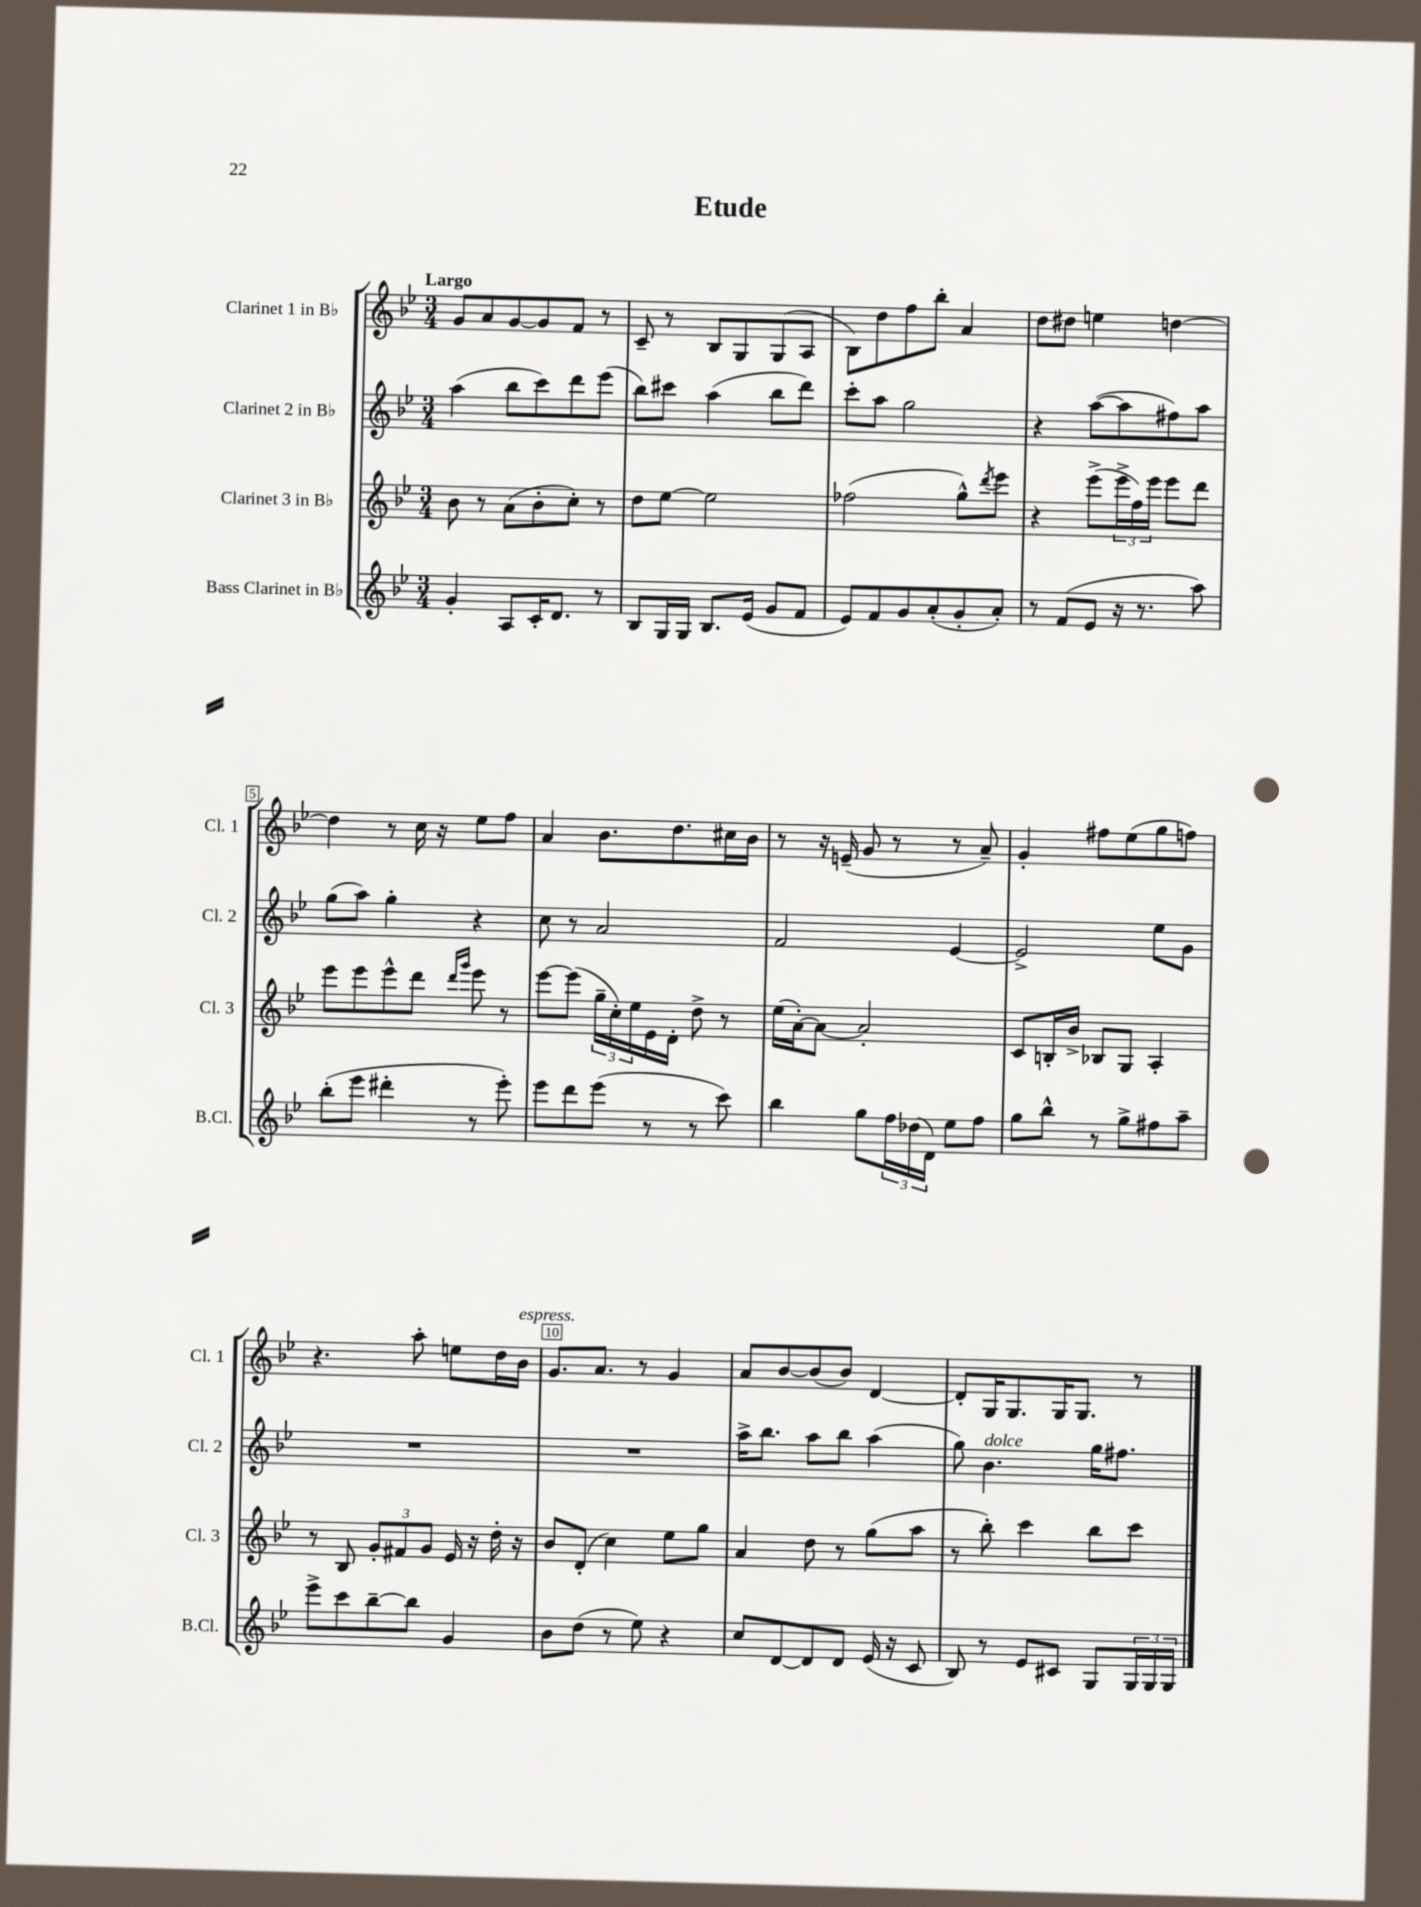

**kern	**kern	**kern	**kern
*staff4	*staff3	*staff2	*staff1
*clefG2	*clefG2	*clefG2	*clefG2
*k[b-e-]	*k[b-e-]	*k[b-e-]	*k[b-e-]
*M3/4	*M3/4	*M3/4	*M3/4
4g'	8b-	(4aa	8g
.	8r	.	8a
8A	(8a	8bb-	[8g
16c'	8b-'	8ccc)	8g]
8.d	.	.	.
.	8cc')	8ddd	8f
8r	8r	(8eee-	8r
=	=	=	=
8B-	8dd	8bb-)	8c~
16G	[8ee-	8ccc#	8r
16G	.	.	.
8.B-	2ee-]	(4aa	8B-
.	.	.	8G
(16e-	.	.	.
8g	.	8bb-	(8G
8f	.	8ddd)	8A
=	=	=	=
8e-)	(2ff-	8ccc'	8B-)
8f	.	8aa	8dd
8g	.	2gg	8ff
(8a'	.	.	8bb-'
8g'	8gg^^)	.	4a
.	8qddd	.	.
8a')	8eee-	.	.
=	=	=	=
8r	4r	4r	8dd
(8f	.	.	8dd#
8e-	(8eee-^	([8aa	4ee
16r	24eee-^	8aa]	.
.	24ff)	.	.
8.r	.	.	.
.	24eee-	.	.
.	8eee-	8ff#)	[4dd
8aa)	8ddd	8aa	.
=	=	=	=
(8bb-'	8eee-	(8gg	4dd]
8eee-	8eee-	8aa)	.
4ddd#'	8eee-^^	4gg'	8r
.	8ddd	.	16cc
.	.	.	16r
.	16qqddd	.	.
.	16qqggg	.	.
8r	8eee-	4r	8ee-
8eee-')	8r	.	8ff
=	=	=	=
8eee-	[8eee-	8cc	4a
8ddd	(8eee-]	8r	.
(8eee-	24gg~	2a	8.b-
.	24cc')	.	.
.	24ee-	.	.
8r	16e-	.	.
.	16d'	.	8.dd
8r	8dd^	.	.
8ccc)	8r	.	16cc#
.	.	.	16b-
=	=	=	=
4bb-	(16ee-	2f	8r
.	[16a')	.	.
.	8a_	.	16r
.	.	.	(16e~
8gg	2a']	.	8g
24ff	.	.	8r
(24dd-	.	.	.
24d)	.	.	.
8ee-	.	[4e-	8r
8ff	.	.	8a~)
=	=	=	=
8gg	8c	2e-^]	4g'
8bb-^^	16B'	.	.
.	16b-^	.	.
8r	8B-	.	8ff#
8gg^	8G	.	(8ee-
8ff#	4A'	8ee-	8gg
8aa~	.	8g	8ff)
=	=	=	=
8eee-^	8r	2.r	4.r
8ccc	8B-	.	.
[8bb-~	12g'	.	.
.	12f#	.	.
8bb-]	.	.	8aa'
.	12g	.	.
4g	16e-	.	8ee
.	16r	.	.
.	16dd'	.	16dd
.	16r	.	16b-
=	=	=	=
8b-	8b-	2.r	8.g
(8dd	(8d'	.	.
.	.	.	8.a
8r	4cc)	.	.
8ee-)	.	.	8r
4r	8ee-	.	4g
.	8gg	.	.
=	=	=	=
8cc	4a	16aa^	8a
.	.	8.bb-	.
[8d	.	.	[8b-
8d]	8dd	8aa	(8b-]
8d	8r	8bb-	8b-)
(16e-	(8gg	(4aa	[4d
16r	.	.	.
8c	8aa	.	.
=	=	=	=
8B-)	8r	8gg)	8d']
8r	8bb-')	4.b-	16G
.	.	.	8.G
8e-	4ccc	.	.
8c#	.	.	16G
.	.	.	8.G
8G	8bb-	16gg	.
.	.	8.ff#	.
24G	8ccc	.	8r
24G	.	.	.
24G	.	.	.
==	==	==	==
*-	*-	*-	*-
